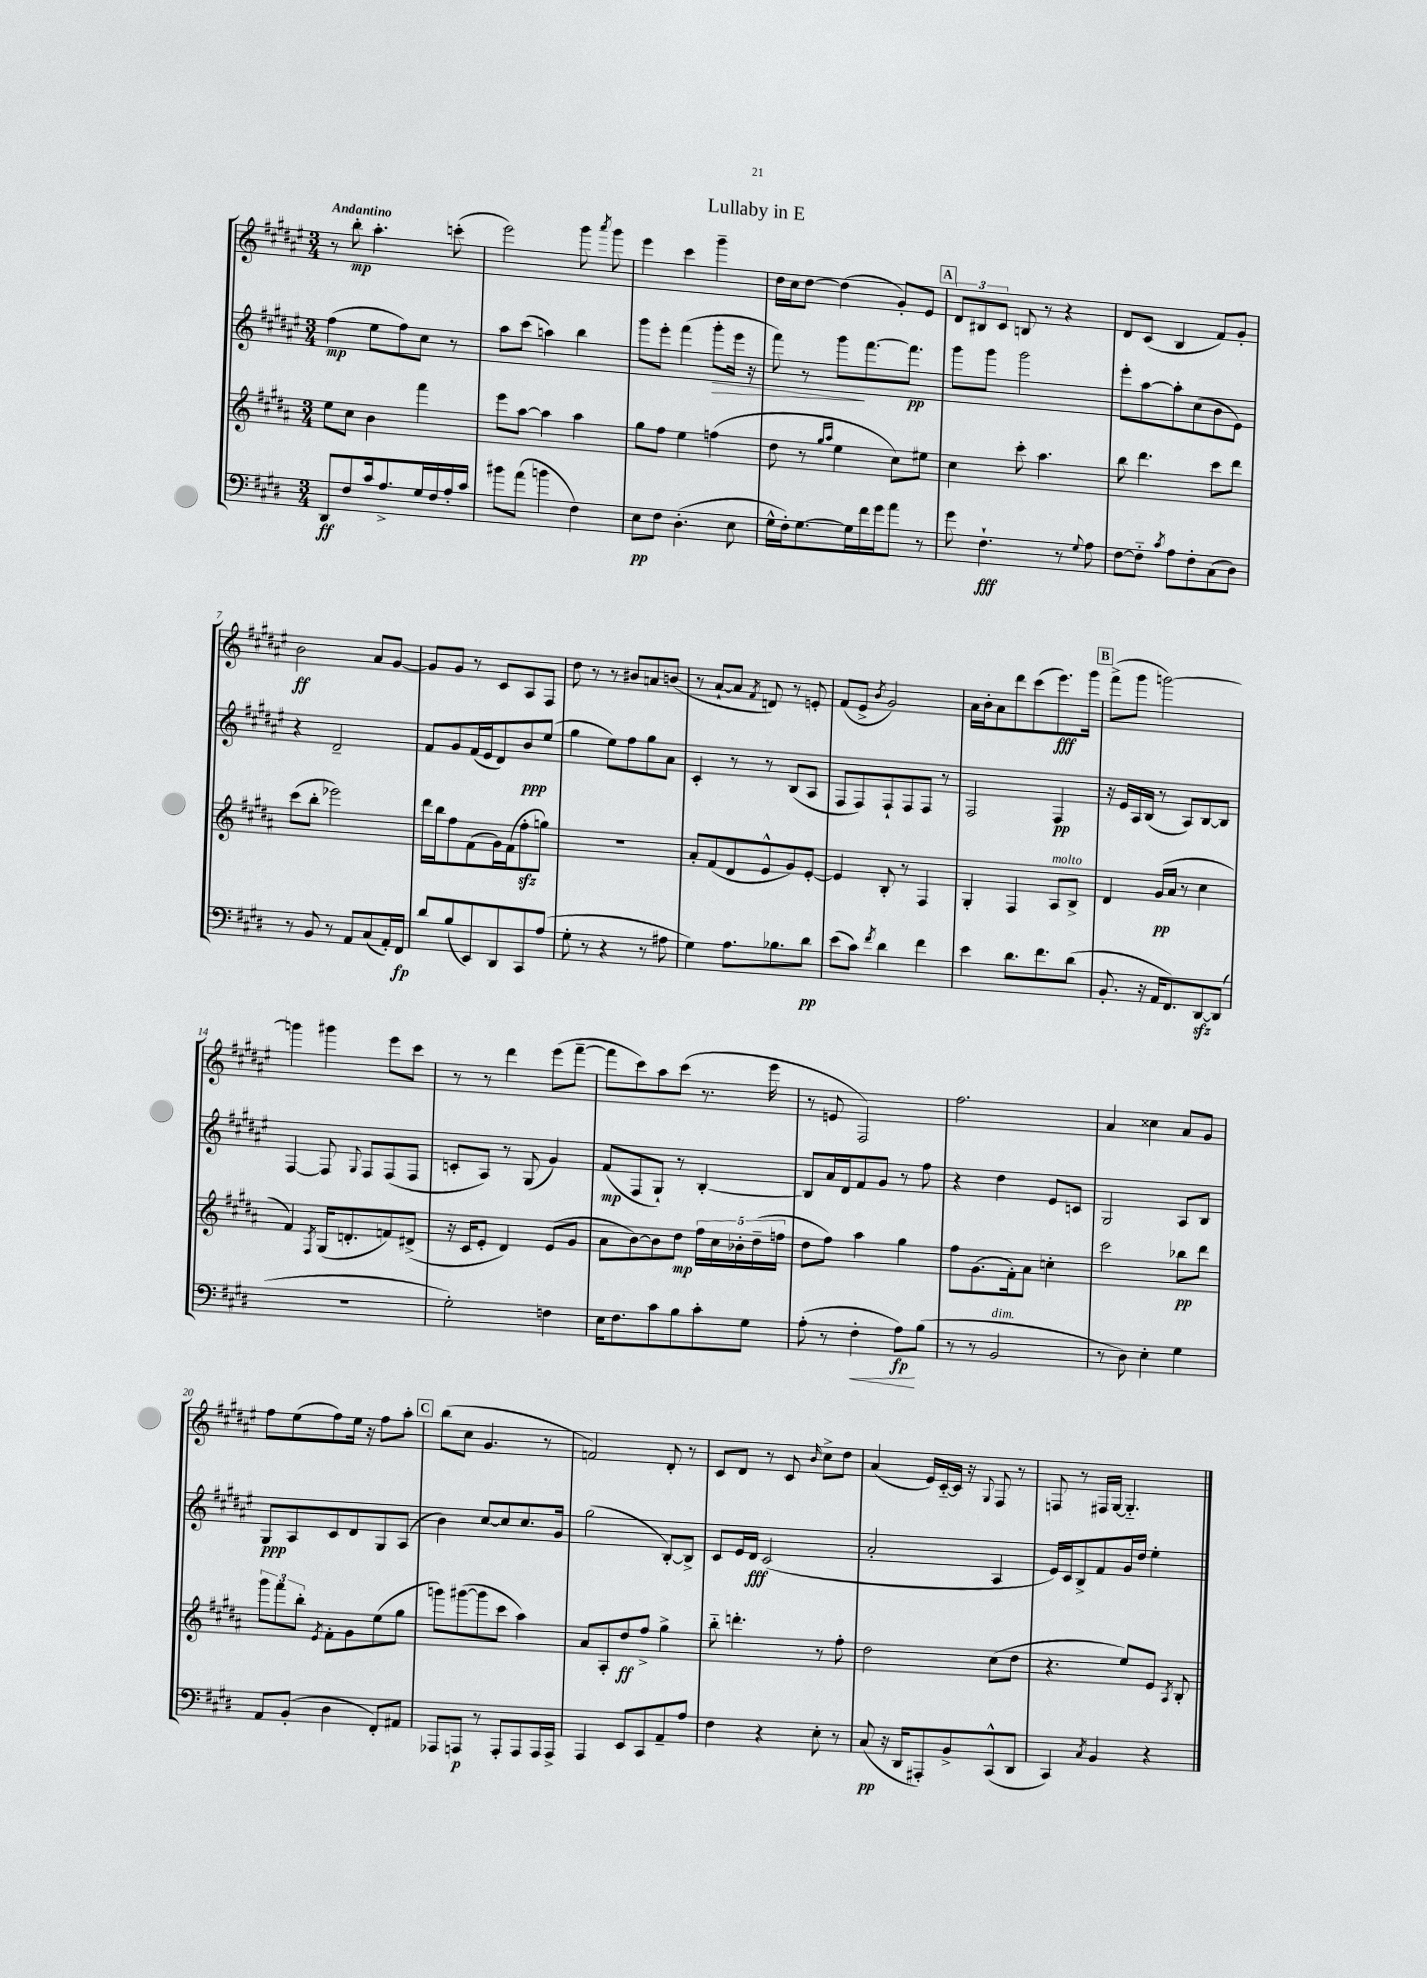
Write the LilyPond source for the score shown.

\header { title = "Lullaby in E" }
<<
\new StaffGroup <<
\new Staff = "s0" {
    \clef treble \key fis \major \numericTimeSignature \time 3/4 \tempo "Andantino"
    \autoBeamOff r8 b''8-.\mp ais''4.-. c'''8-.( |
    eis'''2) gis'''8 \acciaccatura { ais'''8 } gis'''8 |
    eis'''4 cis'''4 gis'''4-- |
    dis''16[ cis''16 dis''8]~ dis''4( gis'8[-.) eis'8] |
    \mark \markup { \box "A" } \tuplet 3/2 { dis'8[ bis8 cis'8] } b8 r8 r4 |
    dis'8[ cis'8]( b4 fis'8[) gis'8]-. |
    b'2\ff ais'8[ gis'8]~ |
    gis'8[ gis'8] r8 cis'8[ ais8 fis8] |
    dis''8 r8 r8 bis'8[ a'8 b'8]( |
    r8 ais'8[~-! ais'8] \acciaccatura { fis'8 } d'8) r8 e'8-. |
    fis'8[( eis'8]-> \acciaccatura { b'8 } gis'2) |
    ais'16[ b'16-. ais'8 dis'''8 cis'''8( eis'''8.\fff) gis'''16] |
    \mark \markup { \box "B" } fis'''8[->( gis'''8] g'''2~) |
    g'''4 gis'''4 eis'''8[ cis'''8] |
    r8 r8 dis'''4 eis'''8[( fis'''8]~-- |
    fis'''8[ cis'''8) ais''8 cis'''8]( r8. eis'''16 |
    r8 e'8 fis2) |
    fis''2. |
    ais'4 cisis''4 ais'8[ gis'8] |
    fis''8[ eis''8( fis''8) eis''16] r16 fis''8[ ais''8]-. |
    \mark \markup { \box "C" } b''8[( cis''8] gis'4. r8 |
    f'2) dis'8-. r8 |
    cis'8[ dis'8] r8 cis'8 \grace { b'16 } cis''8[-> dis''8] |
    ais'4( eis'16[) cis'16~-_ cis'16] r16 \appoggiatura { gis8 } fis8 r8 |
    f8 r8 fis16[ gis16]~ gis4.-_ \bar "|." |
}
\new Staff = "s1" {
    \clef treble \key fis \major \numericTimeSignature \time 3/4
    \autoBeamOff fis''4\mp( eis''8[ fis''8) cis''8] r8 |
    ais''8[ cis'''8]( a''4) b''4 |
    gis'''8[ eis'''8]-. fis'''4( gis'''8[-.\> eis'''16] r16 |
    fis'''8) r8 gis'''8[\! fis'''8.~ fis'''8.]\pp |
    \mark \markup { \box "A" } gis'''8[ gis'''8] gis'''2 |
    eis'''8[-. ais''8~ ais''8-. cis''8( b'8 eis'8]) |
    r4 dis'2-- |
    fis'8[ gis'8 fis'16( eis'16 dis'8) b'8\ppp eis''8]( |
    gis''4 eis''8[) fis''8 gis''8 ais'8] |
    cis'4-. r8 r8 b8[( ais8] |
    fis8[ fis8) fis8-! fis8 fis8] r8 |
    fis2 fis4\pp |
    \mark \markup { \box "B" } r16 eis'16[ ais16 b16]( r8 ais8[) b8~ b8] |
    fis4~ fis8 \appoggiatura { gis8 } fis8[ fis8( fis8] |
    c'8[-. ais8]) r8 gis8( gis'4) |
    fis'8[\mp( fis8 gis8]-!) r8 b4~-. |
    b8[ ais'16 dis'16 fis'8 gis'8] r8 fis''8 |
    r4 dis''4 eis'8[ c'8] |
    gis2 ais8[ b8] |
    gis8[\ppp ais8 cis'8 dis'8 gis8 ais8]( |
    \mark \markup { \box "C" } b'4) cis''8[~ cis''8 cis''8. gis'16] |
    gis''2( b8[~-.) b8]-> |
    cis'8[ eis'16 dis'16]\fff cis'2( |
    ais'2-. ais4 |
    eis'16[) cis'16 b8-> fis'8 gis'16 dis''16] eis''4-. \bar "|." |
}
\new Staff = "s2" {
    \clef treble \key b \major \numericTimeSignature \time 3/4
    \autoBeamOff e''8[ cis''8] b'4 fis'''4 |
    e'''8[ ais''8]~ ais''4 ais''4 |
    gis''8[ fis''8] e''4 f''4( |
    dis''8 r8 \grace { gis''16[ ais''16] } e''4 cis''8[) eis''8] |
    \mark \markup { \box "A" } cis''4 cis'''8-. ais''4. |
    b''8 dis'''4. cis'''8[ dis'''8] |
    cis'''8[( b''8]-. ees'''2) |
    dis'''16[ b''16 fis''8 fis'8( gis'16) fis'16( fis''8-.\sfz g''8]) |
    R2. |
    ais'8[-. fis'8( dis'8 e'8-^ gis'8) e'8]~-. |
    e'4 b8-. r8 fis4 |
    gis4-. fis4 ais8[^\markup { \italic "molto" } b8]-> |
    \mark \markup { \box "B" } dis'4 gis'16[\pp( ais'16] r8 cis''4 |
    fis'4) \acciaccatura { fis8 } gis16[( d'8.-. f'8) dis'8]->( |
    r16 cis'16[ e'8]-. dis'4) e'8[( gis'8] |
    ais'8[ b'8~) b'8 dis''8]\mp \tuplet 5/4 { fis''16[ cis''16 bes'16-. dis''16--( f''16] } |
    dis''8[ fis''8]) ais''4 gis''4 |
    fis''8[ gis'8.( fis'16-.) ais'8] c''4-. |
    cis'''2 bes''8[\pp dis'''8] |
    \tuplet 3/2 { gis'''8[ fis'''8 b''8]-. } \acciaccatura { e'8 } fis'8[-. gis'8 e''8( gis''8] |
    \mark \markup { \box "C" } g'''8[) gis'''8~( gis'''8 cis'''8] ais''4) |
    ais'8[ ais8-. dis''8\ff fis''8]-> gis''4-> |
    b''8-_ d'''4.-. r8 fis''8-. |
    dis''2 cis''8[( dis''8] |
    r4. e''8[) e'8] \acciaccatura { ais8 } b8-. \bar "|." |
}
\new Staff = "s3" {
    \clef bass \key e \major \numericTimeSignature \time 3/4
    \autoBeamOff dis,8[\ff fis8 cis'16 a8.-> gis16 fis16 a16-. cis'16] |
    bis'8[ a'8]( b'4 fis4) |
    e8[\pp fis8] dis4.-.( e8 |
    gis16[-^ fis16-.) gis8.~ gis16 fis'16 gis'16 a'8] r8 |
    \mark \markup { \box "A" } gis'8 fis4.-!\fff r8 \appoggiatura { gis8 } a8 |
    fis8[~ fis8]-_ \acciaccatura { cis'8 } a8[ fis8-. cis8( dis8]) |
    r8 b,8 r8 a,8[ cis8( a,16-.) fis,16]\fp |
    dis'8[ b8( e,8) dis,8 cis,8 a8]( |
    gis8-. r8 r4 r8 ais8 |
    gis4) a8.[ bes8. dis'8]\pp |
    e'8[( cis'8]) \acciaccatura { fis'8 } dis'4 fis'4 |
    e'4 dis'8.[ fis'8. dis'8]( |
    \mark \markup { \box "B" } b,8.-. r16 a,16[ fis,8.) dis,8~\sfz dis,8]( |
    R2. |
    gis2-.) f4 |
    e16[ fis8. cis'8 b8 cis'8-. gis8] |
    a8-.( r8 fis4-.\< a8[\fp\!) b8]( |
    r8 r8 b,2^\markup { \italic "dim." } |
    r8 dis8) e4-. gis4 |
    a,8[ b,8]-.( dis4 fis,8[-.) ais,8] |
    \mark \markup { \box "C" } aes,,8[ a,,8]\p r8 a,,8[-. a,,8 a,,16 a,,16]-> |
    a,,4 e,8[ cis,8 a,8-- a8] |
    fis4 r4 e8-. r8 |
    cis8\pp( r16 dis,16[ ais,,8-.) b,8-> cis,8-^( dis,8] |
    cis,4) \acciaccatura { cis8 } b,4 r4 \bar "|." |
}
>>
>>
